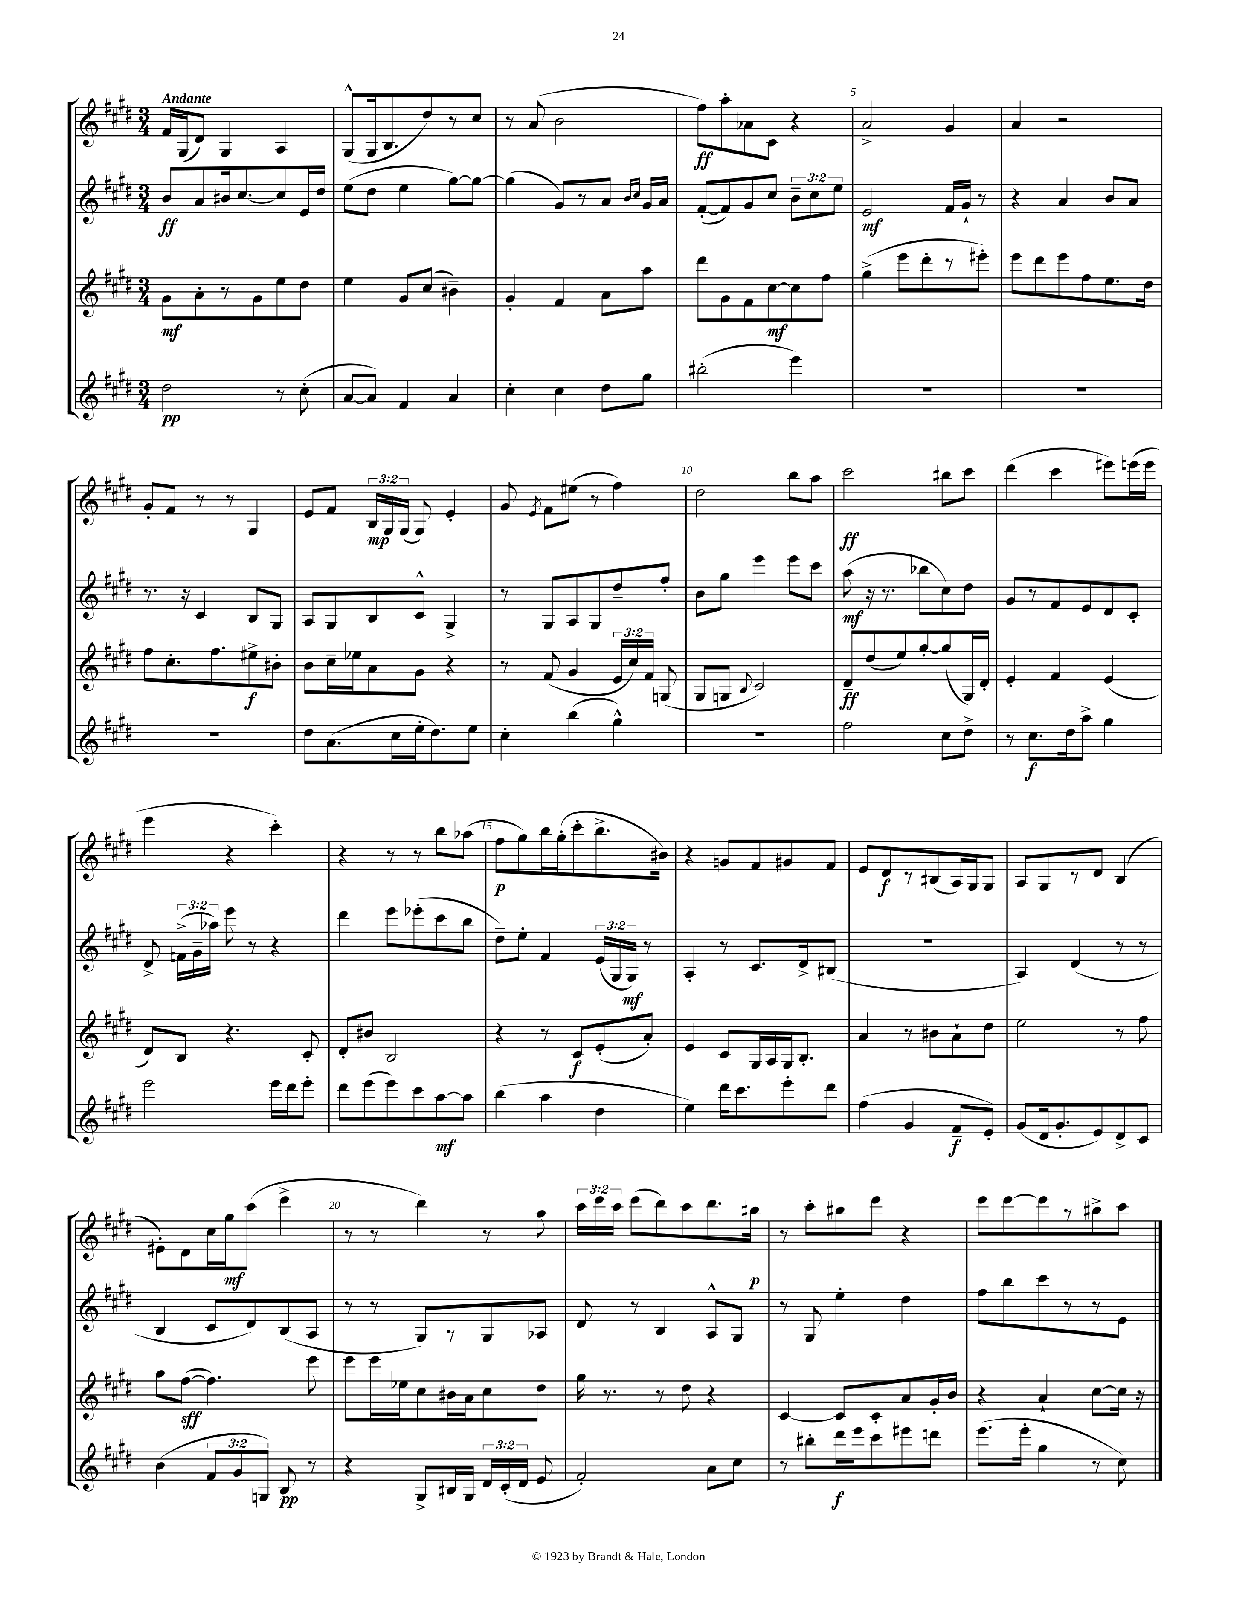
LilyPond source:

<<
\new StaffGroup <<
\new Staff = "s0" {
    \clef treble \key e \major \numericTimeSignature \time 3/4 \override Staff.TupletNumber.text = #tuplet-number::calc-fraction-text \tempo "Andante"
    \autoBeamOff fis'16[ gis16( dis'8]) gis4 a4 |
    gis8[-^( gis16 b8. dis''8) r8 cis''8] |
    r8 a'8( b'2 |
    fis''8[\ff) a''8-. aes'8 cis'8] r4 |
    a'2-> gis'4 |
    a'4 r2 |
    gis'8[-. fis'8] r8 r8 gis4 |
    e'8[ fis'8] \tuplet 3/2 { b16[\mp gis16 gis16]( } gis8) e'4-. |
    gis'8 \acciaccatura { e'8 } fis'8[ eis''8]( r8 fis''4) |
    dis''2 b''8[ a''8] |
    cis'''2\ff bis''8[ cis'''8] |
    dis'''4( cis'''4 eis'''8[) e'''16( e'''16] |
    e'''4 r4 cis'''4-.) |
    r4 r8 r8 b''8[ aes''8]( |
    fis''8[\p gis''8) b''16 gis''16-.( cis'''8-. b''8.-> bis'16]) |
    r4 g'8[ fis'8 gis'8 fis'8] |
    e'8[ dis'8\f r8 bis8( a16) gis16 gis8] |
    a8[ gis8 r8 dis'8] b4( |
    eis'8[-.) dis'8 cis''16 gis''16\mf cis'''8]( e'''4-> |
    r8 r8 dis'''4) r8 a''8 |
    \tuplet 3/2 { cis'''16[ e'''16 cis'''16] } e'''8[( dis'''8) cis'''8 dis'''8. bis''16]\p |
    r8 cis'''8[-. bis''8 e'''8] r4 |
    e'''8[ e'''8~ e'''8 r8 bis''8-> cis'''8] \bar "|." |
}
\new Staff = "s1" {
    \clef treble \key e \major \numericTimeSignature \time 3/4 \override Staff.TupletNumber.text = #tuplet-number::calc-fraction-text
    \autoBeamOff b'8[\ff a'8 bis'16 cis''8.~ cis''8 e'16 dis''16] |
    e''8[( dis''8] e''4 gis''8[~) gis''8]~ |
    gis''4( gis'8[) r8 a'8] \grace { b'16[ cis''16] } gis'16[ a'16] |
    fis'8[~-.( fis'8) gis'8 cis''8] \tuplet 3/2 { b'8[-- cis''8 e''8] } |
    e'2\mf fis'16[ gis'16]-! r8 |
    r4 a'4 b'8[ a'8] |
    r8. r16 cis'4 b8[ gis8] |
    a8[ gis8 b8 cis'8]-^ gis4-> |
    r8 gis8[ a8 gis8 dis''8-- fis''8]-. |
    b'8[ gis''8] e'''4 e'''8[ cis'''8] |
    a''8\mf( r16 r8. bes''8[ cis''8) dis''8] |
    gis'8[ r8 fis'8 e'8 dis'8 cis'8]-. |
    dis'8-> \tuplet 3/2 { f'16[->( gis'16-- aes''16]) } e'''8 r8 r4 |
    dis'''4 e'''8[ ees'''8-.( cis'''8 b''8] |
    dis''8[--) e''8]-. fis'4 \tuplet 3/2 { e'16[( gis16 gis16]\mf) } r8 |
    a4-. r8 cis'8.[ dis'16-> bis8]( |
    R2. |
    a4) dis'4( r8 r8 |
    b4 cis'8[ dis'8) b8( a8] |
    r8 r8 gis8[) r8 gis8 aes8] |
    dis'8 r8 b4 a8[-^ gis8] |
    r8 gis8 e''4-. dis''4 |
    fis''8[ b''8 cis'''8 r8 r8 e'8] \bar "|." |
}
\new Staff = "s2" {
    \clef treble \key e \major \numericTimeSignature \time 3/4 \override Staff.TupletNumber.text = #tuplet-number::calc-fraction-text
    \autoBeamOff gis'8[\mf a'8-. r8 gis'8 e''8 dis''8] |
    e''4 gis'8[ cis''8]( bis'4--) |
    gis'4-. fis'4 a'8[ a''8] |
    dis'''8[ gis'8 fis'8 cis''8~\mf cis''8 fis''8] |
    gis''4->( e'''8[ dis'''8-. r8 eis'''8]-.) |
    e'''8[ dis'''8 e'''8 fis''8 e''8. dis''16] |
    fis''8[ cis''8.-. fis''8. eis''8->\f bis'8]-. |
    b'8[ cis''16-- ees''16 a'8 gis'8] r4 |
    r8 fis'8( gis'4 \tuplet 3/2 { e'16[ cis''16) fis'16] } g8( |
    gis8[ g8] \appoggiatura { b8 } cis'2) |
    dis'8[--\ff dis''8( e''8) gis''8~-. gis''8( gis16) dis'16]-. |
    e'4-. fis'4 e'4( |
    dis'8[) b8] r4. cis'8-. |
    dis'8[-. bis'8] b2 |
    r4 r8 cis'8[\f e'8-.( a'8]-.) |
    e'4 cis'8[ gis16 a16 gis16 b8.]-. |
    a'4 r8 bis'8[ a'8-! dis''8] |
    e''2 r8 fis''8 |
    a''8[ fis''8]~\sff( fis''4.) e'''8 |
    e'''8[ e'''16 ees''16 cis''8 bis'16 a'16 cis''8 dis''8] |
    gis''16 r8. r8 dis''8 r4 |
    cis'4~ cis'8[ cis'8-. a'8 gis'16-. b'16] |
    r4 a'4-! cis''8[~ cis''16] r16 \bar "|." |
}
\new Staff = "s3" {
    \clef treble \key e \major \numericTimeSignature \time 3/4 \override Staff.TupletNumber.text = #tuplet-number::calc-fraction-text
    \autoBeamOff dis''2\pp r8 cis''8-.( |
    a'8[~ a'8]) fis'4 a'4 |
    cis''4-. cis''4 dis''8[ gis''8] |
    bis''2-.( e'''4) |
    R2. |
    R2. |
    R2. |
    dis''8[ a'8.( cis''16 e''16-. dis''8.) e''8] |
    cis''4-. b''4( gis''4-^) |
    R2. |
    fis''2 cis''8[ dis''8]-> |
    r8 cis''8.[\f dis''16 a''8]-> gis''4 |
    e'''2 e'''16[ dis'''16 e'''8]-. |
    dis'''8[ e'''8( e'''8) cis'''8 a''8~\mf a''8] |
    b''4( a''4 dis''4 |
    e''4) dis'''16[ cis'''8. e'''8-. dis'''8] |
    fis''4( gis'4 fis'8[--\f e'8]-.) |
    gis'8[( dis'16 gis'8.-. e'8) dis'8-> cis'8] |
    b'4( \tuplet 3/2 { fis'8[ gis'8 g8]) } b8\pp r8 |
    r4 gis8[-> bis16 gis16] \tuplet 3/2 { dis'16[ cis'16-.( dis'16] } e'8 |
    fis'2-.) a'8[ cis''8] |
    r8 bis''8[-. dis'''16\f e'''16 cis'''8 eis'''8 d'''8] |
    e'''8.[( e'''16]-. gis''4 r8 cis''8) \bar "|." |
}
>>
>>
\layout { \context { \Score \override BarNumber.break-visibility = ##(#f #t #t) barNumberVisibility = #(every-nth-bar-number-visible 5) } }
